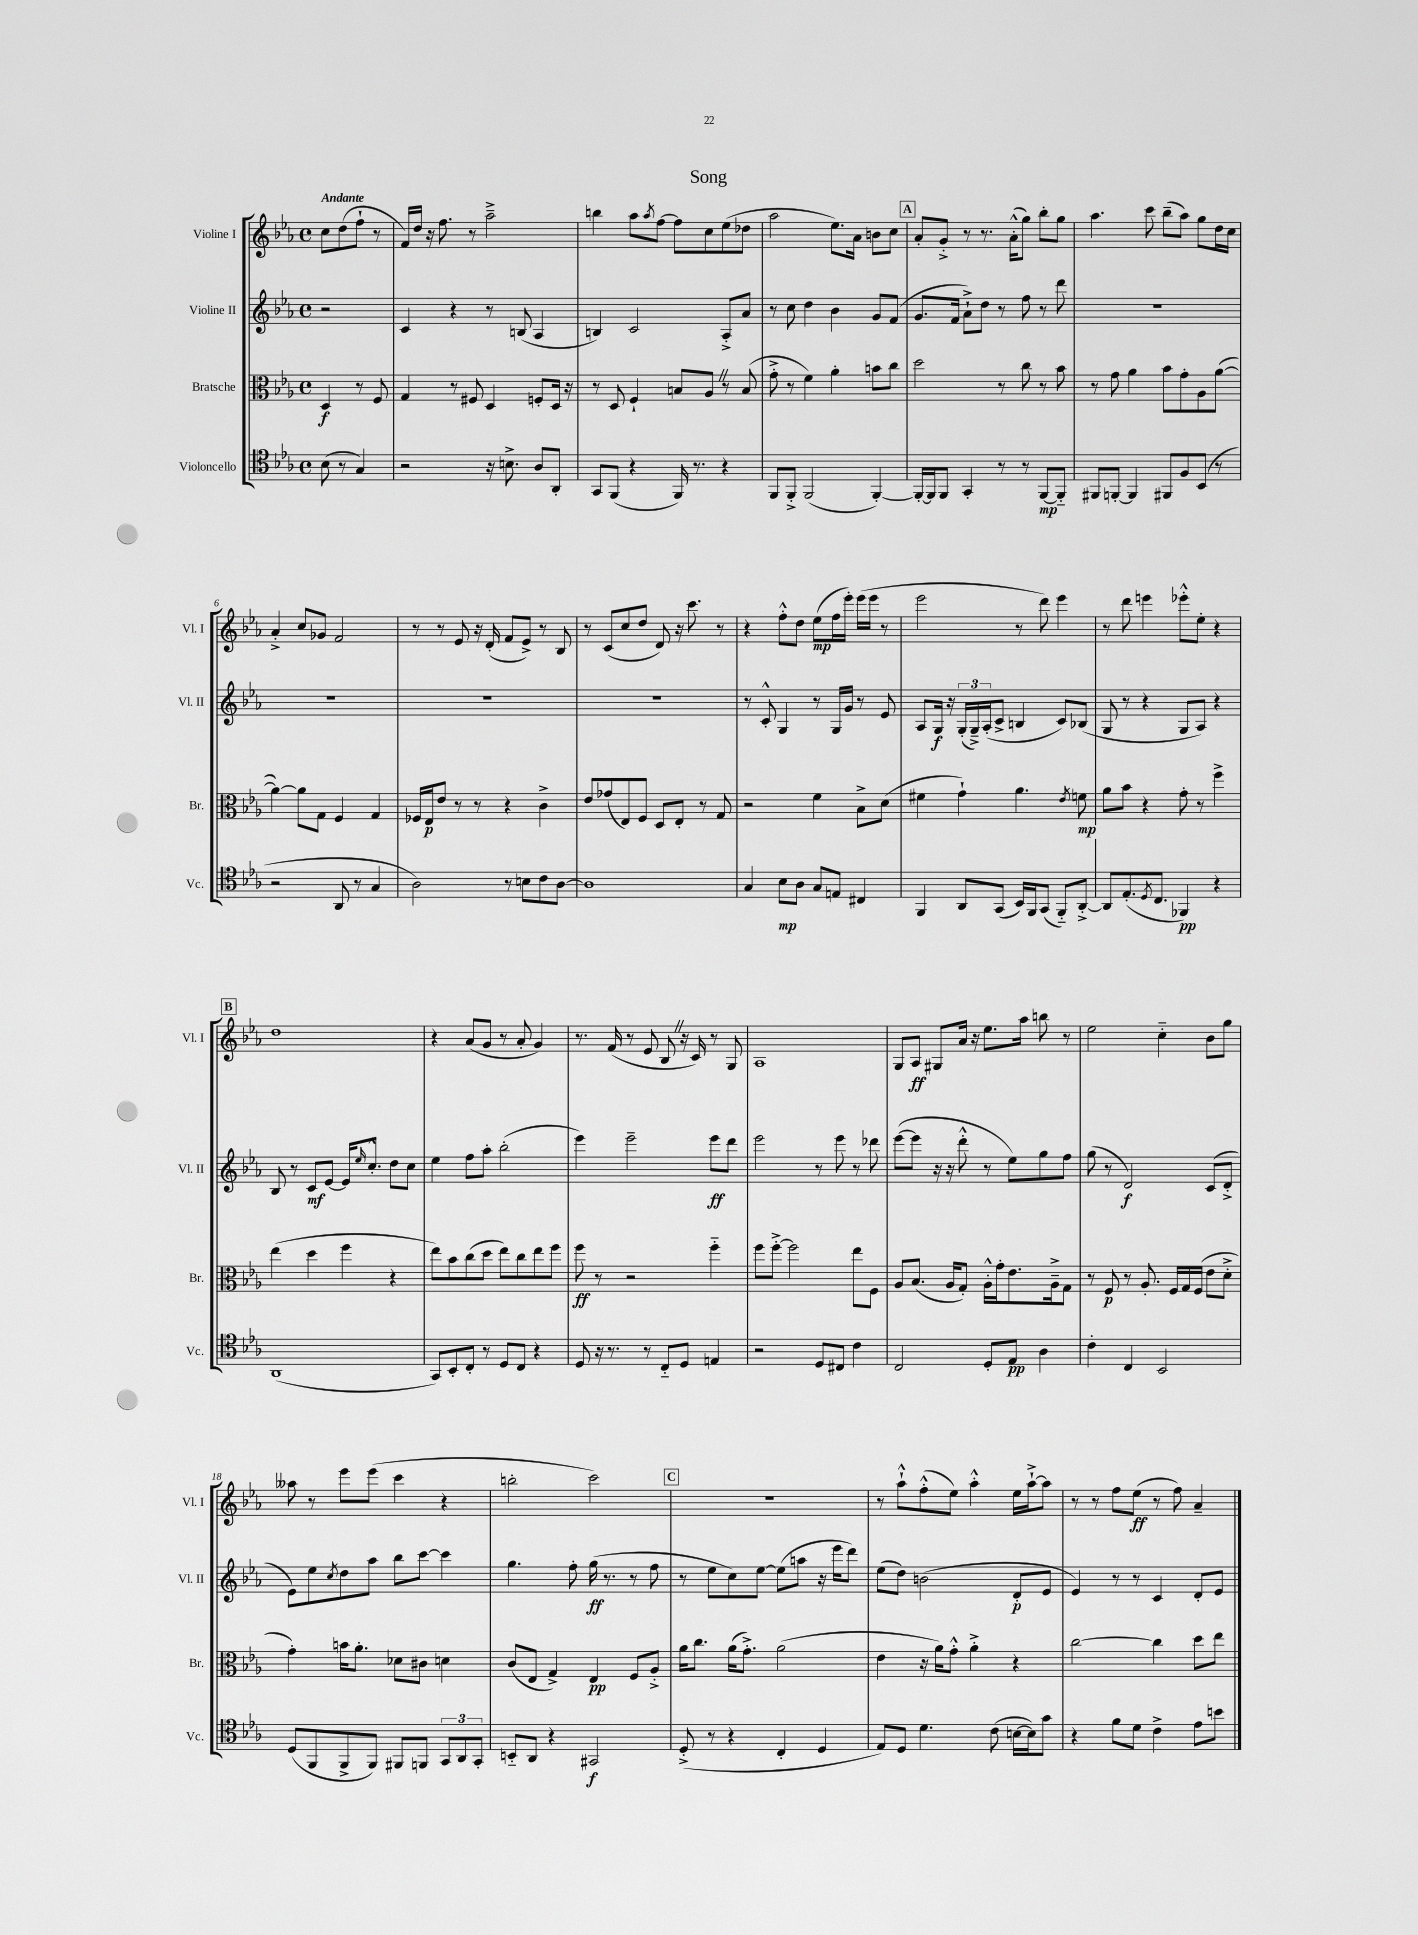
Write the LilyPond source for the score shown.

\header { title = "Song" }
<<
\new StaffGroup <<
\new Staff = "s0" \with { instrumentName = "Violine I" shortInstrumentName = "Vl. I" } {
    \clef treble \key ees \major \defaultTimeSignature \time 4/4 \partial 2 \tempo "Andante"
    c''8 d''8( f''8-! r8 |
    f'16) d''16 r16 f''8. r8 aes''2---> |
    b''4 aes''8 \acciaccatura { aes''8 } f''8~ f''8 c''8 ees''8( des''8 |
    aes''2 ees''8.) aes'16 b'8 c''8 |
    \mark \markup { \box "A" } aes'8-. g'8-.-> r8 r8. aes'16-.-^( g''8) bes''8-. g''8 |
    aes''4. c'''8 bes''8--( aes''8) g''8 d''16 c''16 |
    aes'4-.-> c''8 ges'8 f'2 |
    r8 r8 ees'8 r16 d'16-.( f'8 ees'8->) r8 bes8 |
    r8 c'8( c''8 d''8 d'8) r16 c'''8. r8 |
    r4 f''8-.-^ d''8 ees''8\mp( f''16 ees'''16-.) ees'''16( ees'''16 r8 |
    ees'''2 r8 d'''8) ees'''4 |
    r8 d'''8 e'''4 ees'''8-.-^ ees''8-. r4 |
    \mark \markup { \box "B" } d''1 |
    r4 aes'8( g'8 r8 aes'8-. g'4) |
    r8. f'16( r8 ees'8 bes8 \once \override BreathingSign.text = \markup { \musicglyph "scripts.caesura.straight" } \breathe r16 c'16) r8 g8 |
    aes1 |
    g8 aes8\ff gis8 aes'16 r16 ees''8. aes''16 b''8 r8 |
    ees''2 c''4-_ bes'8 g''8 |
    aeses''8 r8 ees'''8 ees'''8( c'''4 r4 |
    b''2-. c'''2) |
    \mark \markup { \box "C" } R1 |
    r8 aes''8-!-^ f''8-.-^( ees''8) aes''4-.-^ ees''16 aes''16~-!-> aes''8 |
    r8 r8 f''8 ees''8\ff( r8 f''8) aes'4-- \bar "|." |
}
\new Staff = "s1" \with { instrumentName = "Violine II" shortInstrumentName = "Vl. II" } {
    \clef treble \key ees \major \defaultTimeSignature \time 4/4 \partial 2
    r2 |
    c'4 r4 r8 b8( aes4 |
    b4) c'2 aes8-.-> aes'8 |
    r8 c''8 d''4 bes'4 g'8 f'8( |
    \mark \markup { \box "A" } g'8. f'16 aes'8-!->) d''8 r8 f''8 r8 d'''8 |
    R1 |
    R1 |
    R1 |
    R1 |
    r8 c'8-.-^ g4 r8 g16 g'16 r8 ees'8 |
    aes8 g16\f r16 \tuplet 3/2 { g16-.( g16--->) aes16-.( } c'8-> b4 c'8) bes8( |
    g8 r8 r4 g8 aes8) r4 |
    \mark \markup { \box "B" } bes8 r8 c'8\mf ees'8~ ees'16 \grace { ees''16 } c''8.-.-^ d''8 c''8 |
    ees''4 f''8 aes''8-. bes''2-.( |
    ees'''4) ees'''2-- ees'''8\ff d'''8 |
    ees'''2 r8 ees'''8 r8 des'''8 |
    ees'''8~( ees'''8 r16 r16 d'''8-.-^ r8 ees''8) g''8 f''8 |
    g''8( r8 d'2\f) c'8( d'8-.-> |
    ees'8) ees''8 \acciaccatura { c''8 } d''8 aes''8 bes''8 c'''8~ c'''4 |
    g''4. f''8-. g''16\ff( r8. r8 f''8 |
    \mark \markup { \box "C" } r8 ees''8 c''8) ees''8~ ees''8( a''8 r16 ees'''16 d'''8) |
    ees''8( d''8) b'2( d'8-.\p ees'8 |
    ees'4) r8 r8 c'4 d'8-. ees'8 \bar "|." |
}
\new Staff = "s2" \with { instrumentName = "Bratsche" shortInstrumentName = "Br." } {
    \clef alto \key ees \major \defaultTimeSignature \time 4/4 \partial 2
    d4\f r8 f8 |
    g4 r8 fis8 d4 f8-. d16 r16 |
    r8 d8 f4-! b8 aes8 \once \override BreathingSign.text = \markup { \musicglyph "scripts.caesura.straight" } \breathe r8 b8( |
    g'8-.-> r8 f'4) aes'4-. b'8 c''8 |
    \mark \markup { \box "A" } d''2 r8 c''8 r8 bes'8 |
    r8 g'8 aes'4 bes'8 g'8-. aes8 aes'8~( |
    aes'4~) aes'8 g8 f4 g4 |
    fes16 ees16\p ees'8 r8 r8 r4 c'4-> |
    ees'8 ges'8( ees8) f8 d8 ees8-. r8 g8 |
    r2 f'4 bes8-> d'8( |
    fis'4 g'4-!) aes'4. \acciaccatura { ees'8 } f'8\mp |
    aes'8 bes'8 r4 g'8-. r8 f''4-> |
    \mark \markup { \box "B" } ees''4( d''4 f''4 r4 |
    ees''8) bes'8 c''8( d''8 ees''8) c''8 ees''8 f''8 |
    f''8\ff r8 r2 f''4-_ |
    f''8 f''8~-.-> f''2 ees''8 f8 |
    aes8 bes8.( aes16 g8-.) aes16-.-^ g'16-. ees'8. aes16---> g8 |
    r8 f8\p r8 aes8.-. f16 g16 f16( ees'8 d'8-.-> |
    g'4-.) b'16 aes'8.-. des'8 cis'8 d'4 |
    c'8( ees8 g4->) ees4\pp f8 aes8-.-> |
    \mark \markup { \box "C" } aes'16 c''8. aes'16( g'8.-.->) aes'2( |
    ees'4 r16 aes'16) g'8-.-^ aes'4-.-> r4 |
    c''2~ c''4 d''8 ees''8 \bar "|." |
}
\new Staff = "s3" \with { instrumentName = "Violoncello" shortInstrumentName = "Vc." } {
    \clef tenor \key ees \major \defaultTimeSignature \time 4/4 \partial 2
    bes8( r8 g4) |
    r2 r16 b8.-> aes8 aes,8-. |
    g,8 f,8( r4 f,16) r8. r4 |
    f,8 f,8-.-> f,2( f,4~-.) |
    \mark \markup { \box "A" } f,16~-. f,16 f,8 g,4-. r8 r8 f,8~\mp f,8-_ |
    fis,8 f,8~-. f,4 fis,8 f8 bes,8( r8 |
    r2 aes,8 r8 g4 |
    aes2) r8 b8 c'8 aes8~ |
    aes1 |
    g4 bes8\mp aes8 g8 e8 cis4 |
    f,4 aes,8 g,8( bes,16) f,16 g,8( f,8-_) aes,8~-.-> |
    aes,8 ees8.-.( \acciaccatura { d8 } c8. fes,4\pp) r4 |
    \mark \markup { \box "B" } aes,1( |
    g,8) bes,8-. c8-. r8 d8 c8 r4 |
    d8 r16 r8. r8 c8-_ d8 e4 |
    r2 d8 cis8 c'4 |
    c2 d8-. ees8\pp aes4 |
    c'4-. c4 bes,2 |
    d8( f,8 f,8-> f,8) fis,8 f,8 \tuplet 3/2 { g,8 aes,8 g,8-. } |
    b,8-_ aes,8 r4 gis,2\f |
    \mark \markup { \box "C" } d8-.->( r8 r4 c4-. d4 |
    ees8) d8 d'4. c'8( b16~ b16) g'8 |
    r4 f'8 d'8 c'4-> ees'8 b'8 \bar "|." |
}
>>
>>
